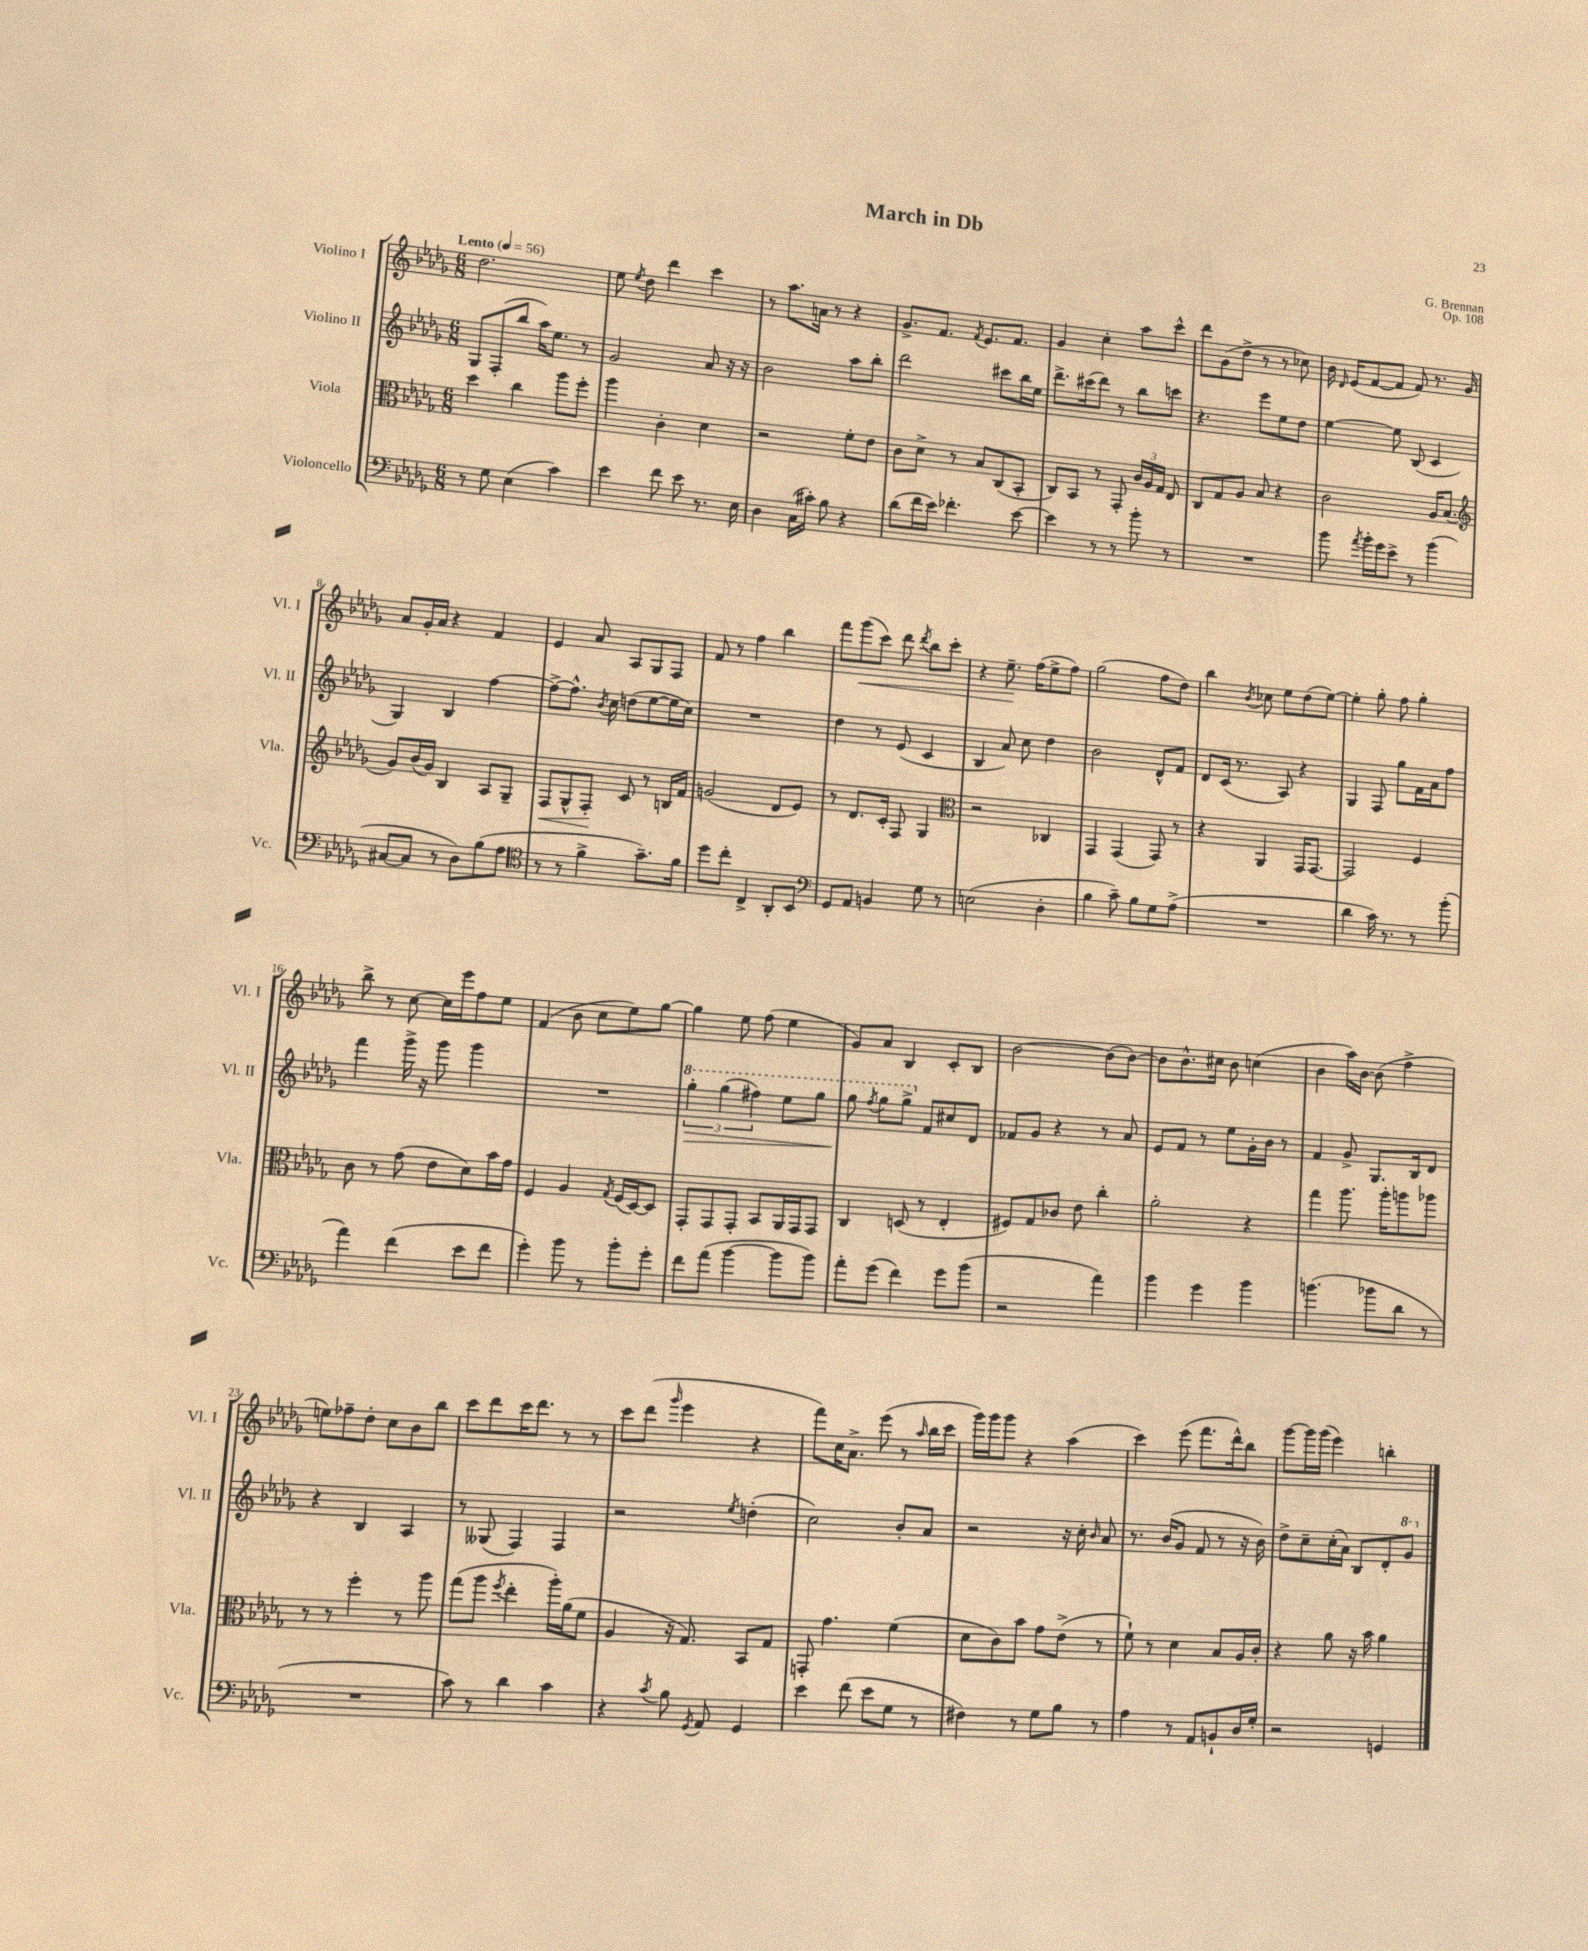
\header { title = "March in Db" composer = "G. Brennan" opus = "Op. 108" }
<<
\new StaffGroup <<
\new Staff = "s0" \with { instrumentName = "Violino I" shortInstrumentName = "Vl. I" } {
    \clef treble \key des \major \numericTimeSignature \time 6/8 \tempo "Lento" 4 = 56
    \autoBeamOff des''2. |
    ees''8 \acciaccatura { ees''8 } des''8 des'''4 c'''4 |
    r8 aes''8.[ a'16] r8 r4 |
    ges'8.[-> f'8.] \acciaccatura { f'8 } ees'8.[ f'8.] |
    ges'4 c''4-. aes''8[ c'''8]-^ |
    des'''8[ ges'8( des''8]-> r8 r8 ces''8) |
    bes'16 \grace { des'16 } ees'16[( f'8~ f'8] f'8) r8. ges'16 |
    aes'8[ ges'16-. aes'16] r4 f'4 |
    ees'4 aes'8 aes8[ ges8 f8] |
    f'8 r8 f''4 bes''4 |
    f'''8[ ges'''8\<( c'''8]) des'''8 \acciaccatura { des'''8 } bes''8[ c'''8]-. |
    r4 ees''8.--\! f''16[( ees''8-> f''8]) |
    ges''2( f''8[ des''8]) |
    bes''4 \acciaccatura { bes'8 } ces''8 ees''8[ des''8( ees''8]~) |
    ees''4-. ges''8-. f''8 ges''4-. |
    bes''8-> r8 c''8~ c''16[ ees'''16 f''8 ees''8] |
    f'4( bes'8 c''8[ ees''8) ges''8]~ |
    ges''4 ees''8 f''8( ees''4 |
    ges'8[) aes'8] bes4 c'8[-. bes8] |
    bes'2~ bes'8[( bes'8]~) |
    bes'8[ bes'8.-^ cis''16] bes'8 c''4( |
    bes'4 aes''16[) bes'16]~ bes'8( f''4-> |
    e''8[) fes''8-- des''8]-. c''8[ bes'8 bes''8] |
    c'''8[ des'''8 c'''16 des'''8.] r8 r8 |
    c'''8[ des'''8]( \grace { ges'''16 } ees'''4 r4 |
    f'''8[) c''16 aes'8.]-> ees'''8( r8 \grace { aes''16 } bes''16[ c'''16] |
    ges'''16[) ges'''16 ges'''8] r4 aes''4( |
    c'''4) ees'''8( f'''8.[ des'''16-^) bes''8] |
    ges'''8[~ ges'''16 ges'''16]( ees'''4) b''4-. \bar "|." |
}
\new Staff = "s1" \with { instrumentName = "Violino II" shortInstrumentName = "Vl. II" } {
    \clef treble \key des \major \numericTimeSignature \time 6/8
    \autoBeamOff ges8[ f8-.( bes''8] aes''16[) ees''8.] r8 |
    ges'2 aes'8 r16 r16 |
    bes'2 aes''8[ bes''8]-. |
    des'''2 cis'''8[ bes''16 ees''16] |
    des'''8.[-> cis'''16( des'''8]) r8 bes''8[ c'''8] |
    r4. ees'''8[ ees''8 des''8] |
    ees''4~ ees''8 bes8( c'4 |
    ges4) bes4 f''4~ |
    f''8[~-> f''8.]-^ \acciaccatura { bes'8 } c''16 d''8[( ees''8~ ees''16 c''16]) |
    R2. |
    des''4 r8 ees'8( c'4 |
    bes4 aes'8) c''8 des''4 |
    bes'2 des'8[-^ f'8] |
    des'8[ c'16]( r8. aes8) r4 |
    ges4 f8 ges''8[ f'16 aes'16 f''8] |
    f'''4 ges'''16-> r16 ges'''8 ges'''4 |
    R2. |
    \tuplet 3/2 { \ottava #1 ges'''4-.\> ges'''4( fis'''4) } ees'''8[ ges'''8] |
    ges'''8\! \acciaccatura { f'''8 } ges'''8[ ges'''8]-> \ottava #0 f'8[ cis''8 des'8] |
    fes'8[ ges'8] r4 r8 aes'8 |
    ees'8[ f'8] r8 ees''8[ ges'16-. bes'16] r8 |
    f'4 ges'8-> ges8.[ bes16 des'8] |
    r4 bes4 aes4 |
    r8 geses8( f4) f4 |
    r2 \acciaccatura { ees''8 } d''4-.( |
    c''2) bes'8[-. aes'8] |
    r2 r16 c''16-. \grace { bes'16 } aes'8 |
    r8. bes'16[( ges'8] f'8 r8 r16 bes'16) |
    des''8[-> c''8-- c''16-.( aes'16]) bes8[ des'8-. \ottava #1 ges''8] \ottava #0 \bar "|." |
}
\new Staff = "s2" \with { instrumentName = "Viola" shortInstrumentName = "Vla." } {
    \clef alto \key des \major \numericTimeSignature \time 6/8
    \autoBeamOff des''4 c''4 aes''8[ f''8]-. |
    aes''4 c'4-. des'4 |
    r2 f'8[-. ees'8] |
    c'8[ des'8]-> r8 bes8[ c8( bes,8]-. |
    c8[) bes,8] r8 ges,8-. \tuplet 3/2 { c'16[ aes16 ges16] } ees8 |
    c8[ ges8 aes8] bes8 r4 |
    c'2 aes16[ bes8.]( |
    \clef treble ges'8[) bes'16( ges'16]) bes4 aes8[ ges8]-- |
    f8[\< ges8-^ f8]-.\! c'8 r8 b16[ f'16] |
    g'2( des'8[ ees'8]) |
    r8 des'8.[ c'16]-. f8 ges4 |
    \clef alto r2 ces4 |
    ges,4 ges,4( ges,8) r8 |
    r4 aes,4 ges,16[ ges,8.]~ |
    ges,2 f4 |
    c'8 r8 ges'8( ees'8[ des'8) bes'16 ges'16] |
    f4 aes4 \acciaccatura { ges8 } f16[( des16~) des8] |
    ges,8[-. ges,8 ges,8]-. bes,8[ aes,16 ges,16 ges,8] |
    c4 d8( r8 ees4-. |
    fis8[) ges8 ces'8] ees'8 c''4-. |
    aes'2-. r4 |
    ges''4 aes''8. aes''16[-. a''8 aes''8] |
    r8 r8 f''4-. r8 aes''8 |
    ges''8[( aes''8] \acciaccatura { f''8 } ees''4-. aes''16[-.) aes'16( f'8] |
    aes4 r16 ges8.) bes,8[ ges8] |
    g,8-. ges'4. f'4( |
    des'8[ c'8) bes'8] ges'8[ ees'8]->( r8 |
    f'8-!) r8 des'4 bes8[ aes16 c'16]-. |
    r4 aes'8 r16 bes'16 aes'4 \bar "|." |
}
\new Staff = "s3" \with { instrumentName = "Violoncello" shortInstrumentName = "Vc." } {
    \clef bass \key des \major \numericTimeSignature \time 6/8
    \autoBeamOff r8 ges8 ees4( c'4) |
    ees'4 f'8 ees'8 r8. ees16 |
    des4 c16[( cis'16]-.) bes8 r4 |
    des'8[( f'16 ees'16]) fes'4.-. ees'8~ |
    ees'4 r8 r8 bes'8-. r8 |
    R2. |
    bes'8 \acciaccatura { aes'8 } bes'16[-. ges'16 ees'8]-> r8 bes'4( |
    cis8[~ cis8] r8 des8[) bes8( aes8] |
    \clef tenor r8 r8 f'4-> ges'8.[--) f'16] |
    des''8[ c''8]-. c4-> aes,8[-. bes,8] |
    \clef bass ges,8[ aes,8] b,4 ges8 r8 |
    e2( des4-. |
    bes4 c'8--) bes8[ ges8 aes8]->( |
    R2. |
    des'4 c'16) r8. r8 bes'8-.( |
    aes'4) f'4( ees'8[ f'8] |
    ges'4-.) bes'8 r8 bes'8[-. ges'8]-. |
    f'8[ aes'8]( bes'4~ bes'8[ bes'8]) |
    aes'8[-. ges'8]( f'4) ges'8[ bes'8]( |
    r2 aes'4) |
    bes'4 ges'4 bes'4 |
    b'4.( bes'8[ des'8] r8 |
    R2. |
    c'8) r8 des'4 c'4 |
    r4 \acciaccatura { c'8 } bes8 \acciaccatura { ges,8 } aes,8 ges,4 |
    ees'4 f'8( ees'8[ ges8] r8 |
    fis4) r8 ges8[ bes8] r8 |
    aes4 r8 aes,8[ b,8-! des16 ges16]-. |
    r2 g,4 \bar "|." |
}
>>
>>
